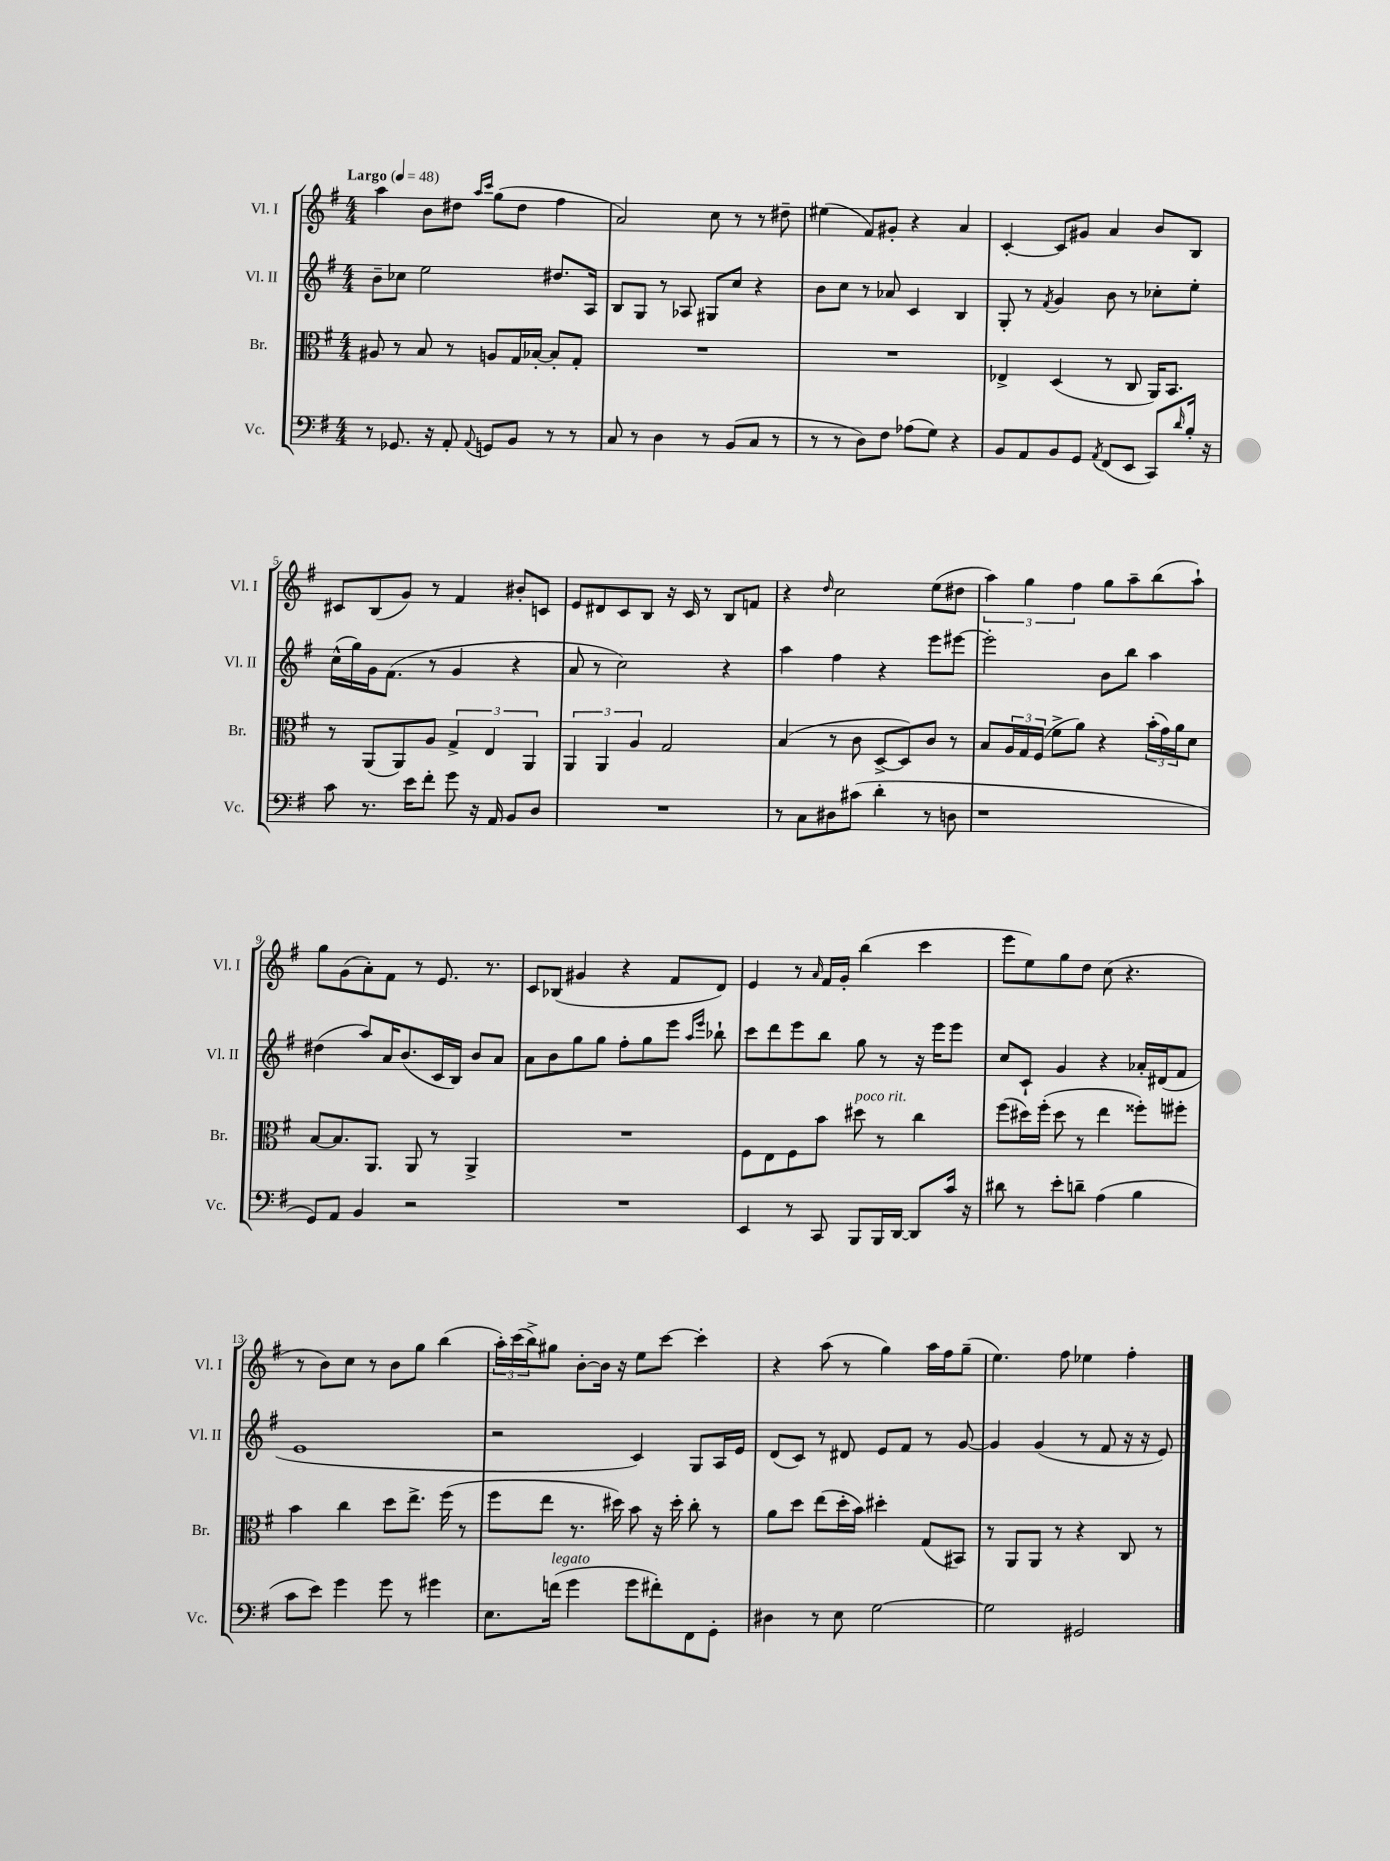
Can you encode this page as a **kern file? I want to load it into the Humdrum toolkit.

**kern	**kern	**kern	**kern
*staff4	*staff3	*staff2	*staff1
*clefF4	*clefC3	*clefG2	*clefG2
*k[f#]	*k[f#]	*k[f#]	*k[f#]
*M4/4	*M4/4	*M4/4	*M4/4
*MM48	*MM48	*MM48	*MM48
8r	8A#/	8b~\L	4aa\
8.GG-/	8r	8cc-\J	.
.	8B/	2ee\	8b\L
16r	.	.	.
8AA'/	8r	.	8dd#\J
.	.	.	16qqaa/LL
8qqAA/	.	.	16qqccc/JJ
8GG/L	8A/L	.	(8gg\L
8BB/J	16G/L	.	8dd#\J
.	[16B-'/JJ	.	.
8r	8B-'/]L	8.dd#/L	4ff#\
8r	8G'/J	.	.
.	.	16A/Jk	.
=	=	=	=
8C/	1r	8B/L	2a/)
8r	.	8G/J	.
4D\	.	8r	.
.	.	8A-/	.
8r	.	8G#/L	8cc\
(8BB/L	.	8cc/J	8r
8C/J	.	4r	8r
8r	.	.	8dd#~\
=	=	=	=
8r	1r	8b\L	(4ee#\
8r	.	8cc\J	.
8D\L)	.	8r	8f#/L)
8F#\J	.	8a-/	8g#'/J
(8A-\L	.	4c/	4r
8G\J)	.	.	.
4r	.	4B/	4a/
=	=	=	=
8BB/L	4E-^/	8G'/	[4c'/
8AA/	.	8r	.
.	.	8qf#/	.
8BB/	(4D/	4g/	8c/]L
8GG/J	.	.	8g#/J
8qAA/	.	.	.
(8FF#/L	8r	8b\	4a/
8EE/J	8C/	8r	.
8CC/L)	16AA/LK)	8cc-'\L	8b/L
.	8.BB/J	.	.
16qqd/	.	.	.
16B'/Jk	.	8ee'\J	8B/J
16r	.	.	.
=	=	=	=
8c\	8r	(16cc^^\LL	8c#/L
.	.	16gg\)	.
8.r	(8AA/L	16g\J	(8B/
.	.	(8.f#\J	.
.	8AA/)	.	8g/J)
16e\LK	.	.	.
8f#'\J	8A/J	8r	8r
8g\	6G^/	4g/	4f#/
16r	.	.	.
.	6E/	.	.
16AA/	.	.	.
8BB/L	.	4r	8b#'/L
.	6AA/	.	.
8D/J	.	.	8c/J
=	=	=	=
1r	6AA/	8a/	8e/L
.	.	8r	8d#/
.	6AA/	.	.
.	.	2cc\)	8c/
.	6A/	.	.
.	.	.	8B/J
.	2G/	.	16r
.	.	.	16c/
.	.	.	8r
.	.	4r	8B/L
.	.	.	8f/J
=	=	=	=
8r	(4B/	4aa\	4r
8C\L	.	.	.
.	.	.	16qqdd/
8D#\	8r	4ff#\	2cc\
(8c#\J	8c\	.	.
4d'\	[8D^/L	4r	.
.	8D/])	.	.
8r	8c/J	8eee\L	(8ee\L
8D\	8r	[8eee#\J	8dd#\J
=	=	=	=
1r	8B/L	2eee#'\]	6aa\)
.	24A/L	.	.
.	24G/	.	6gg\
.	(24F#/JJ	.	.
.	8f#^\L	.	.
.	.	.	6ff#\
.	8a\J)	.	.
.	4r	8b\L	8gg\L
.	.	8bb\J	8aa~\
.	(24b'\LL	4aa\	(8bb\
.	24g\)	.	.
.	24a\J	.	.
.	8d\J	.	8aa`\J)
=	=	=	=
8GG/L)	[8B/L	(4dd#\	8gg\L
8AA/J	8.B/]	.	(8g\
4BB/	.	8aa/L)	8a'\)
.	8.AA/J	.	.
.	.	16a/K	8f#\J
.	.	(8.b/	.
2r	8AA/	.	8r
.	8r	16c/L	8.e/
.	.	16B/JJ)	.
.	4AA^/	8b/L	.
.	.	.	8.r
.	.	8a/J	.
=	=	=	=
1r	1r	8a\L	8c/L
.	.	8b\	(8B-/J
.	.	8gg\	4g#/
.	.	8gg\J	.
.	.	8ff#'\L	4r
.	.	8gg\	.
.	.	8eee\J	8f#/L
.	.	16qqaa/LL	.
.	.	16qqeee/JJ	.
.	.	8bb-`\	8d/J)
=	=	=	=
4EE/	8F#\L	8ccc\L	4e/
.	8E\	8ddd\	.
8r	8F#\	8eee\	8r
.	.	.	16qqa/
8CC/	8b\J	8bb\J	16f#/LL
.	.	.	16g'/JJ
8BBB/L	8dd#\	8gg\	(4bb\
16BBB/L	8r	8r	.
[16DD/JJ	.	.	.
8DD/]L	4cc\	16r	4ccc\
.	.	16eee\LK	.
16c/Jk	.	8eee\J	.
16r	.	.	.
=	=	=	=
8d#\	(8ff#\L	8cc/L	8eee\L
8r	16dd#\L)	8c`/J	8ee\)
.	(16ff#'\JJ	.	.
8e'\L	8dd#\	4g/	8gg\
8d~\J	8r	.	8dd\J
(4A\	4ee\	4r	(8cc\
.	.	.	4.r
4B\	8ff##'\L)	16a-'/LL	.
.	.	(16d#/J	.
.	8ff#'\J	8f#/J	.
=	=	=	=
8c\L	4b\	1e	8r
8e\J)	.	.	8b\L)
4g\	4cc\	.	8cc\J
.	.	.	8r
8g\	8dd\L	.	8b\L
8r	8.ee^\J	.	8gg\J
4g#\	.	.	(4bb\
.	(16ff#\	.	.
.	8r	.	.
=	=	=	=
8.E\L	8ff#\L	2r	24aa'\LL)
.	.	.	(24ccc\
.	.	.	24bb^\J)
.	8ee\J	.	8gg#\J
(16f\Jk	.	.	.
4g\	8.r	.	[8b'\L
.	.	.	16b\]Jk
.	16dd#\)	.	16r
8g\L	8b\	4c/)	8ee\L
8f#'\)	16r	.	[8ccc\J
.	16dd#'\	.	.
8FF#\	8cc'\	8G/L	4ccc'\]
8GG'\J	8r	16A/L	.
.	.	16e/JJ	.
=	=	=	=
4D#\	8a\L	(8d/L	4r
.	8dd\J	8c/J)	.
8r	(8ee\L	8r	(8aa\
8E\	16dd'\L	8d#/	8r
.	16b\JJ)	.	.
[2G\	4dd#'\	8e/L	4gg\)
.	.	8f#/J	.
.	(8G/L	8r	16aa\LL
.	.	.	16ff#\J
.	8BB#/J)	[8g/	(8gg~\J
=	=	=	=
2G\]	8r	4g/]	4.ee\)
.	8AA/L	.	.
.	8AA/J	(4g/	.
.	8r	.	8ff#\
2GG#/	4r	8r	4ee-\
.	.	8f#/	.
.	8C/	16r	4ff#'\
.	.	16r	.
.	8r	8e/)	.
==	==	==	==
*-	*-	*-	*-
